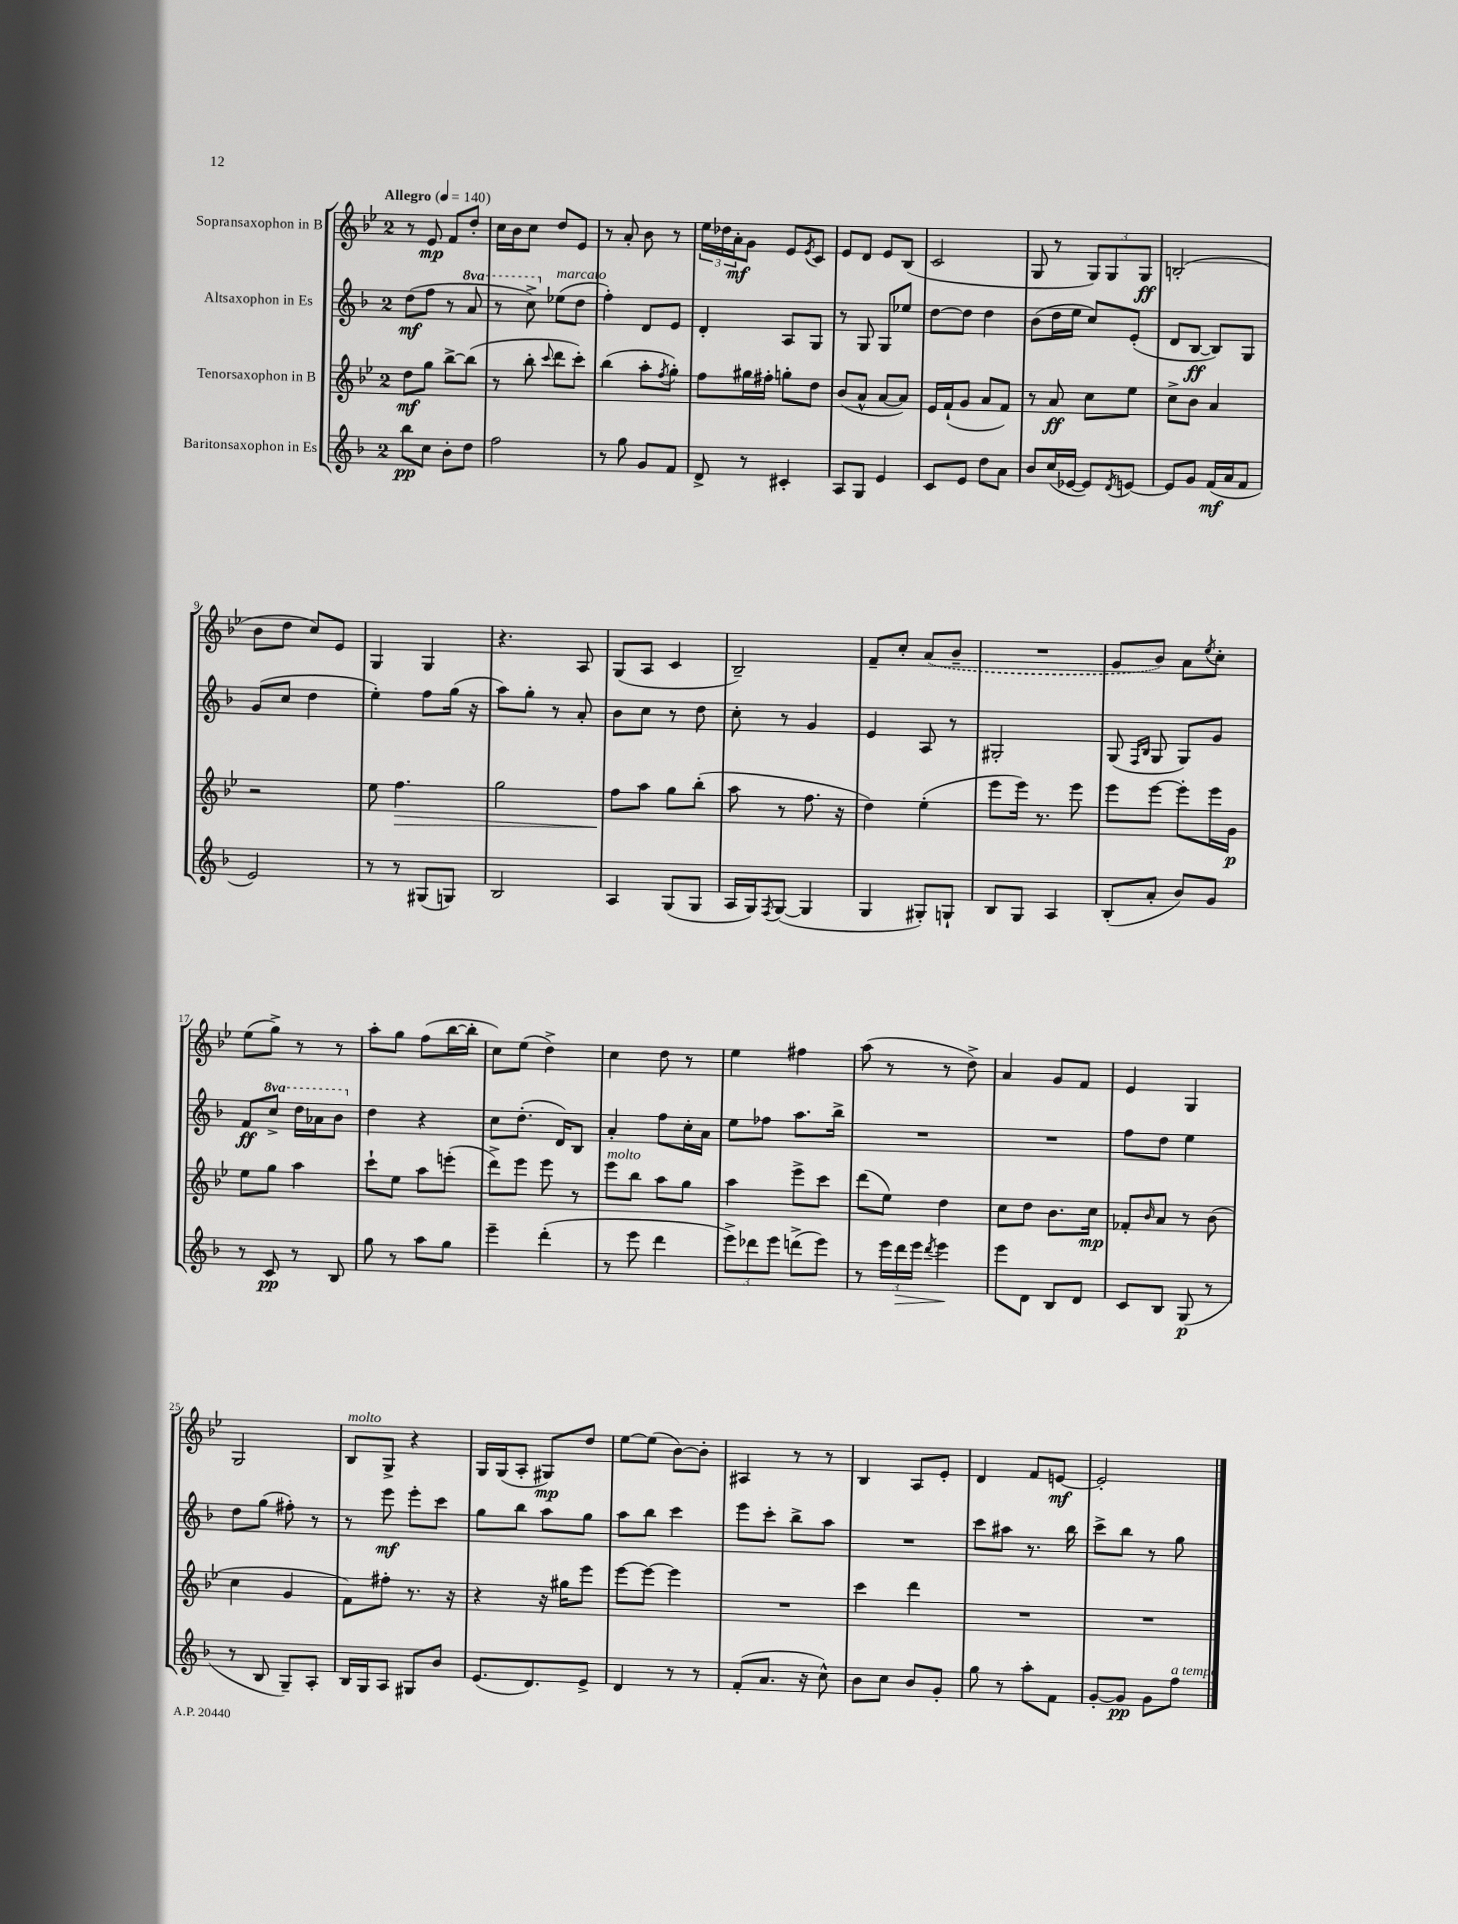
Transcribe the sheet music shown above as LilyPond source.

<<
\new StaffGroup <<
\new Staff = "s0" \with { instrumentName = "Sopransaxophon in B" } {
    \clef treble \key bes \major \once \override Staff.TimeSignature.style = #'single-digit \time 2/4 \tempo "Allegro" 4 = 140
    r8 ees'8\mp f'8 d''8-. |
    c''16 bes'16 c''8 d''8 ees'8 |
    r8 a'8-. bes'8 r8 |
    \tuplet 3/2 { ees''16 des''16 a'16-.\mf } g'8 ees'8 \acciaccatura { ees'8 } c'8 |
    ees'8 d'8 ees'8 bes8( |
    c'2 |
    g8 r8 \tuplet 3/2 { g8) g8 g8\ff } |
    b2-.( |
    bes'8 d''8 c''8) ees'8 |
    g4 g4 |
    r4. a8 |
    g8( a8 c'4 |
    bes2--) |
    f'8-- c''8-. \once \slurDashed a'8( bes'8-- |
    R2 |
    g'8 bes'8) a'8 \acciaccatura { ees''8 } c''8-. |
    ees''8( g''8->) r8 r8 |
    a''8-. g''8 f''8( bes''16~ bes''16-. |
    c''8) ees''8( d''4->) |
    c''4 d''8 r8 |
    ees''4 fis''4 |
    a''8( r8 r8 d''8->) |
    a'4 g'8 f'8 |
    ees'4 g4 |
    g2 |
    bes8^\markup { \italic "molto" } g8-> r4 |
    g16 g16( a8-. gis8\mp) d''8 |
    ees''8~ ees''8( bes'8~) bes'8-. |
    ais4 r8 r8 |
    bes4 a8 ees'8-. |
    d'4 f'8 e'8~\mf |
    e'2-. \bar "|." |
}
\new Staff = "s1" \with { instrumentName = "Altsaxophon in Es" } {
    \clef treble \key f \major \once \override Staff.TimeSignature.style = #'single-digit \time 2/4 \set Staff.ottavationMarkups = #ottavation-simple-ordinals
    d''8\mf( f''8 r8 \ottava #1 a''8 |
    r8 c'''8->) \ottava #0 ees''8^\markup { \italic "marcato" }( d''8 |
    f''4-.) d'8 e'8 |
    d'4-. a8 g8 |
    r8 g8 g8 ees''8 |
    d''8~ d''8 d''4 |
    bes'8( d''16 e''16 c''8) e'8-.( |
    d'8 bes8~\ff bes8) g8 |
    g'8( c''8 d''4 |
    e''4-.) f''8 g''16( r16 |
    a''8) g''8-. r8 a'8-. |
    bes'8 c''8 r8 d''8 |
    c''8-. r8 g'4 |
    e'4 a8 r8 |
    gis2-. |
    g8( \grace { f16 bes16 } g8 g8) g'8 |
    f'8\ff \ottava #1 c'''8-> d'''16 aes''16 bes''8 \ottava #0 |
    d''4 r4 |
    c''8 d''8.-.( d'16) bes8 |
    a'4-. f''8 c''16-. a'16 |
    e''8 fes''8 a''8. bes''16-> |
    R2 |
    R2 |
    f''8 d''8 e''4 |
    d''8 g''8( fis''8-.) r8 |
    r8 e'''8\mf e'''8-. c'''8 |
    g''8 bes''8 a''8 g''8 |
    a''8 bes''8 c'''4 |
    e'''8 c'''8-. bes''8-> a''8 |
    R2 |
    c'''8 ais''8 r8. bes''16 |
    c'''8-> bes''8 r8 g''8 \bar "|." |
}
\new Staff = "s2" \with { instrumentName = "Tenorsaxophon in B" } {
    \clef treble \key bes \major \once \override Staff.TimeSignature.style = #'single-digit \time 2/4
    d''8\mf g''8 bes''8~-> bes''8( |
    r8 bes''8-. \appoggiatura { c'''8 } d'''8 c'''8-.) |
    bes''4( a''8-. \acciaccatura { f''8 } g''8-.) |
    f''8 gis''16 fis''16-. g''8-. d''8 |
    bes'8( a'8-^ a'8~ a'8) |
    ees'16 f'16-!( g'8 a'8 f'8) |
    r8 a'8\ff c''8 ees''8 |
    c''8-> bes'8 a'4 |
    r2 |
    ees''8 f''4.\> |
    g''2 |
    f''8\! a''8 g''8 bes''8-.( |
    a''8 r8 f''8. r16 |
    d''4) ees''4-.( |
    ees'''8 ees'''16) r8. ees'''8 |
    ees'''8 ees'''8~ ees'''8-. ees'''16 g'16\p |
    ees''8 g''8 a''4 |
    c'''8-! ees''8 a''8 e'''8-.( |
    d'''8->) ees'''8 ees'''8 r8 |
    ees'''8^\markup { \italic "molto" } bes''8 a''8 g''8 |
    a''4 ees'''8-> c'''8 |
    d'''8( ees''8) d''4 |
    c''8 d''8 bes'8. c''16\mp |
    fes'8-. \grace { bes'16 } a'8 r8 bes'8( |
    c''4 g'4 |
    f'8) fis''8-. r8. r16 |
    r4 r16 gis''16 ees'''8 |
    ees'''8~ ees'''8~ ees'''4 |
    R2 |
    c'''4 d'''4 |
    R2 |
    R2 \bar "|." |
}
\new Staff = "s3" \with { instrumentName = "Baritonsaxophon in Es" } {
    \clef treble \key f \major \once \override Staff.TimeSignature.style = #'single-digit \time 2/4
    bes''8\pp c''8 bes'8-. d''8 |
    f''2 |
    r8 g''8 g'8 f'8 |
    d'8-> r8 cis'4-. |
    a8 g8 e'4 |
    c'8 e'8 d''8 a'8 |
    bes'8 c''16( ees'16~ ees'8) \acciaccatura { d'8 } e'8~ |
    e'8 g'8 f'16\mf( a'16 f'8 |
    e'2) |
    r8 r8 gis8( g8) |
    bes2 |
    a4 g8( g8 |
    a16 g16) \acciaccatura { f8 } g8~( g4 |
    g4 gis8-.) g8-! |
    bes8 g8 a4 |
    bes8-.( a'8-. bes'8) g'8 |
    r8 c'8\pp r8 bes8 |
    g''8 r8 a''8 g''8 |
    e'''4-- d'''4-.( |
    r8 e'''8 d'''4 |
    \tuplet 3/2 { e'''8->) des'''8 e'''8 } d'''8->( e'''8) |
    r8 \tuplet 3/2 { e'''16 d'''16\> e'''16 } \acciaccatura { d'''8 } e'''4\! |
    e'''8 d'8 bes8 d'8 |
    c'8 bes8 g8\p( r8 |
    r8 bes8 g8--) a8-. |
    bes16 g16 a8 gis8 bes'8 |
    e'8.( d'8.) e'8-> |
    d'4 r8 r8 |
    f'8-.( a'8. r16 c''8-^) |
    bes'8 c''8 bes'8 g'8-. |
    g''8 r8 a''8-. f'8 |
    g'8~-. g'8\pp g'8 f''8^\markup { \italic "a tempo" } \bar "|." |
}
>>
>>
